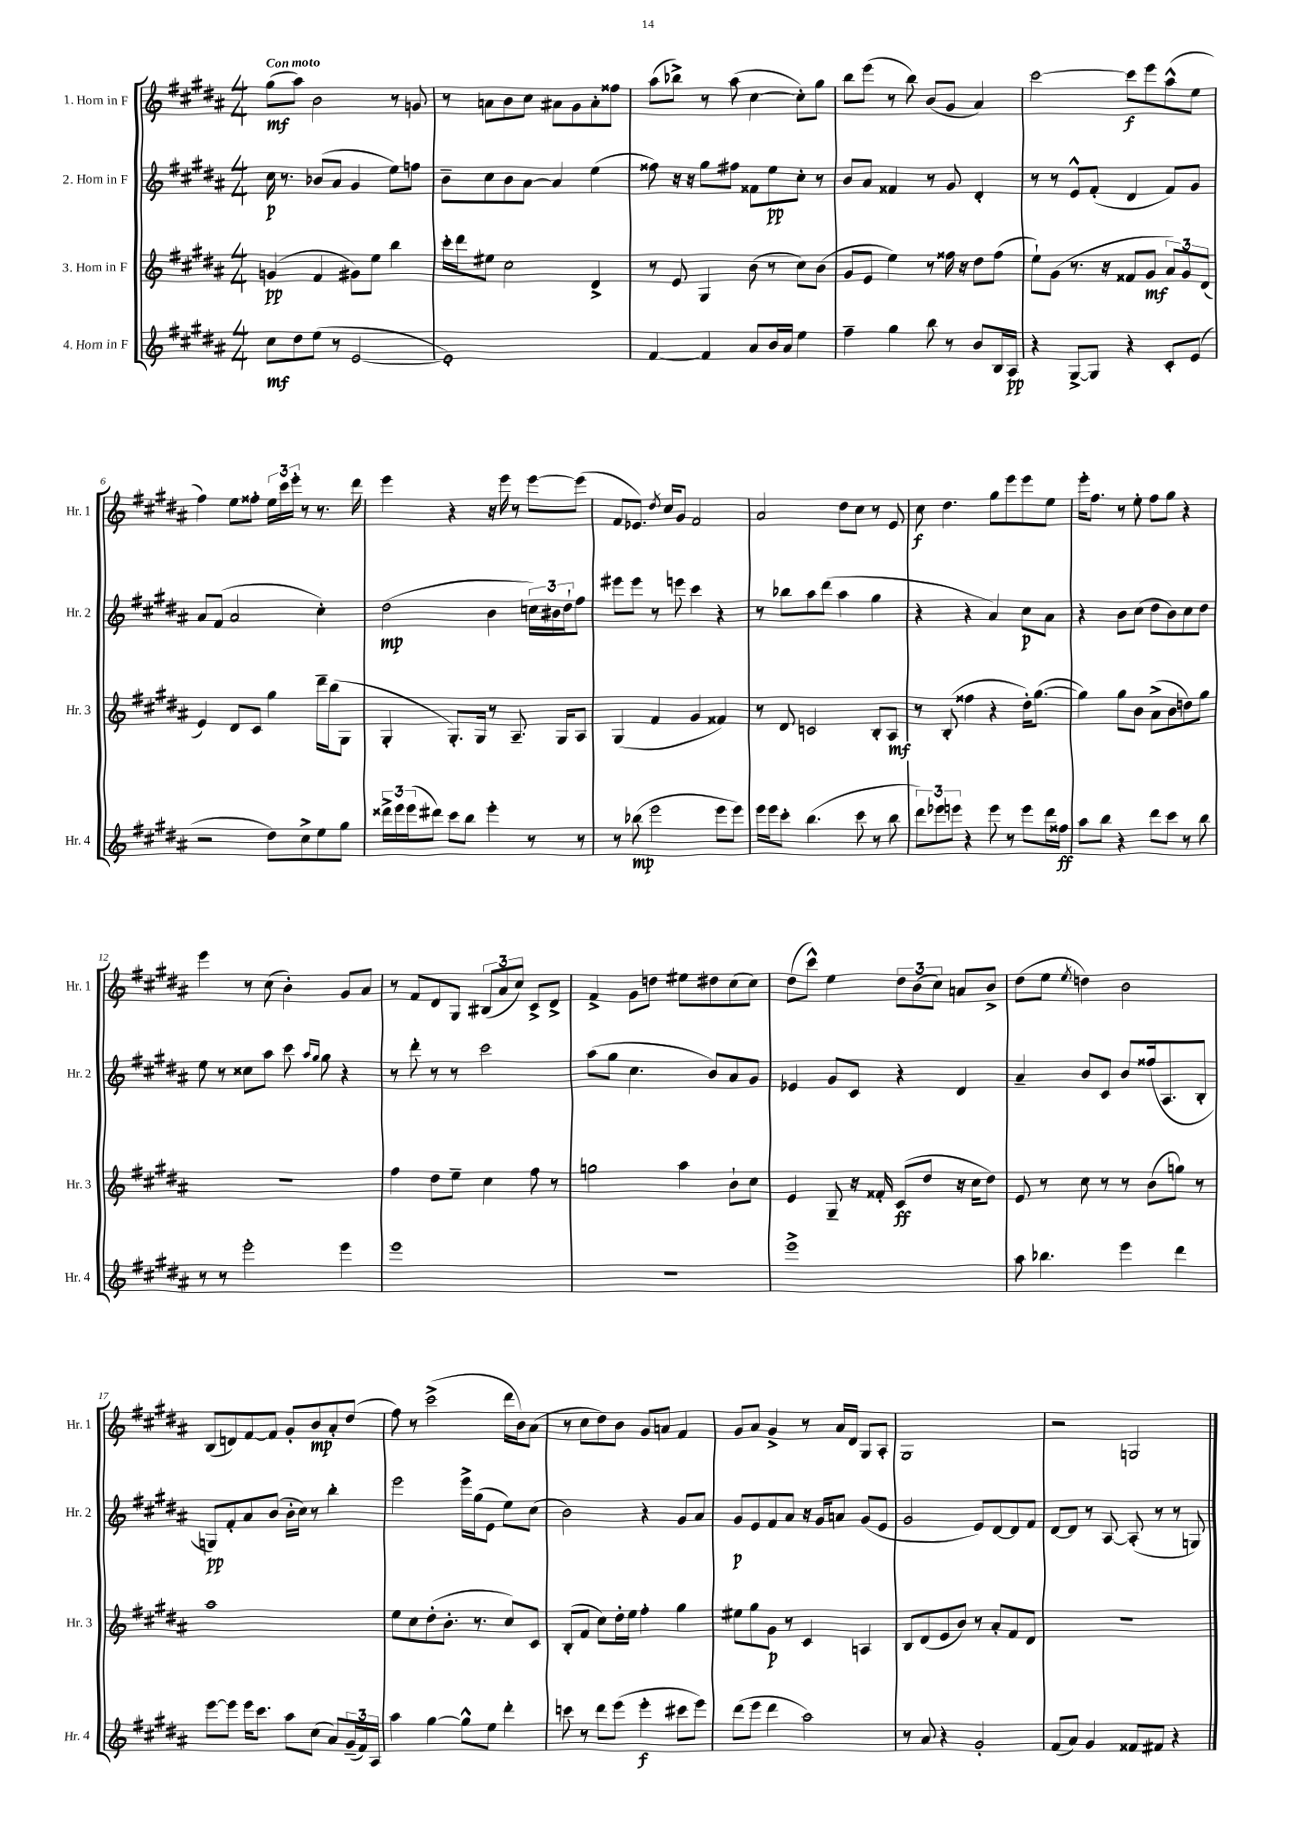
<<
\new StaffGroup <<
\new Staff = "s0" \with { instrumentName = "1. Horn in F" shortInstrumentName = "Hr. 1" } {
    \clef treble \key b \major \numericTimeSignature \time 4/4 \tempo "Con moto"
    gis''8\mf( ais''8) b'2 r8 g'8 |
    r8 a'8 b'8 cis''8 ais'8 gis'8 ais'8-. fisis''8 |
    ais''8( bes''8->) r8 ais''8( cis''4~ cis''8-.) gis''8 |
    b''8 e'''8( r8 b''8) b'8( gis'8 ais'4) |
    cis'''2~ cis'''8\f e'''8 ais''8-^( e''8 |
    fis''4) e''8 fisis''8-. \tuplet 3/2 { e''16 cis'''16 e'''16-. } r8 r8. dis'''16 |
    e'''4 r4 r16 e'''16 r8 e'''8~ e'''8( |
    fis'8 ees'8.) \acciaccatura { dis''8 } cis''16 gis'8 fis'2 |
    ais'2 dis''8 cis''8 r8 e'8 |
    cis''8\f dis''4. gis''8 e'''8 e'''8 e''8 |
    e'''16-. fis''8. r8 e''8-. fis''8 gis''8 r4 |
    e'''4 r8 cis''8( b'4-.) gis'8 ais'8 |
    r8 fis'8 dis'8 gis8 \tuplet 3/2 { bis8( ais'8 cis''8) } cis'8-> dis'8-> |
    fis'4-> gis'8 d''8 eis''8 dis''8 cis''8( cis''8) |
    dis''8( cis'''8-^) e''4 \tuplet 3/2 { dis''8 b'8( cis''8) } a'8 b'8-> |
    dis''8( e''8 \acciaccatura { e''8 } d''4) b'2 |
    b8( d'8) fis'8~ fis'8 gis'8-. b'8\mp ais'8-. dis''8( |
    fis''8) r8 cis'''2->( dis'''16 b'16) ais'8( |
    r8 cis''8 dis''8) b'8 gis'8 a'8 fis'4 |
    gis'8 ais'8 gis'4-> r8 ais'16 dis'16 gis8 ais8-. |
    gis1 |
    r2 g2 \bar "|." |
}
\new Staff = "s1" \with { instrumentName = "2. Horn in F" shortInstrumentName = "Hr. 2" } {
    \clef treble \key b \major \numericTimeSignature \time 4/4
    cis''16\p r8. bes'8( ais'8 gis'4 e''8) f''8 |
    b'8-- cis''8 b'8 ais'8~ ais'4 e''4( |
    fisis''8) r16 r16 gis''8 fis''8 fisis'8 e''8\pp cis''8-. r8 |
    b'8 ais'8 fisis'4 r8 gis'8 dis'4-. |
    r8 r8 e'8-^ fis'8-.( dis'4 fis'8) gis'8 |
    ais'8 fis'8( ais'2 cis''4-.) |
    dis''2\mp( b'4 \tuplet 3/2 { c''16) bis'16 dis''16-! } fis''8 |
    eis'''8 eis'''8 r8 e'''8 cis'''4 r4 |
    r8 bes''8 ais''8 dis'''8( ais''4 gis''4 |
    r4 r4 ais'4) cis''8\p ais'8 |
    r4 b'8 cis''8( dis''8 b'8) cis''8 dis''8 |
    e''8 r8 cisis''8 ais''8 cis'''8 \grace { ais''16 gis''16 } gis''8 r4 |
    r8 dis'''8-. r8 r8 cis'''2 |
    ais''8( gis''8 cis''4. b'8) ais'8 gis'8 |
    ees'4 gis'8 cis'8 r4 dis'4 |
    ais'4-- b'8 cis'8 b'8 fisis''16( ais8. b8-. |
    g8\pp) fis'8-. ais'8 b'8( b'16-. cis''16) r8 b''4-. |
    e'''2 e'''16-> gis''16( e'8 e''8) cis''8( |
    b'2) r4 gis'8 ais'8 |
    gis'8\p e'8 fis'8 ais'8 r16 gis'16 a'8 gis'8( e'8 |
    gis'2 e'8) dis'8~ dis'8 fis'8 |
    dis'8~ dis'8 r8 ais8~ ais8-.( r8 r8 g8) \bar "|." |
}
\new Staff = "s2" \with { instrumentName = "3. Horn in F" shortInstrumentName = "Hr. 3" } {
    \clef treble \key b \major \numericTimeSignature \time 4/4
    g'4\pp( fis'4 gis'8) e''8 b''4 |
    cis'''16-. dis'''16 eis''8 cis''2 dis'4-> |
    r8 e'8 gis4 b'8( r8 cis''8) b'8( |
    gis'8 e'8 e''4) r8 fisis''16 r16 dis''8 fisis''8( |
    e''8-!) gis'8( r8. r16 fisis'8 gis'8\mf \tuplet 3/2 { ais'8) gis'8 dis'8( } |
    e'4) dis'8 cis'8 gis''4 dis'''16-- b''16( gis8 |
    gis4-. gis8.-.) gis16 r8 ais8.-- gis16 ais8 |
    gis4( fis'4 gis'4 fisis'4) |
    r8 dis'8 c'2 b8-. ais8\mf |
    r8 b8-.( fisis''4 r4 dis''16-.) gis''8.~( |
    gis''4) gis''8 b'8 ais'8->( b'8 d''8) gis''8 |
    R1 |
    fis''4 dis''8 e''8-- cis''4 fis''8 r8 |
    g''2 ais''4 b'8-! cis''8 |
    e'4 gis8-- r16 fisis'16-. cis'8\ff( dis''8 r16 cis''16 dis''8) |
    e'8 r8 cis''8 r8 r8 b'8( g''8) r8 |
    ais''1 |
    e''8 cis''8 dis''8-.( b'8.-. r8. cis''8) cis'8 |
    b8-.( fis'8 cis''8) dis''16-. e''16 fis''4-. gis''4 |
    eis''8 gis''8 gis'8\p r8 cis'4 a4 |
    b8 dis'8( e'8 b'8) r8 ais'8-. fis'8 dis'8 |
    R1 \bar "|." |
}
\new Staff = "s3" \with { instrumentName = "4. Horn in F" shortInstrumentName = "Hr. 4" } {
    \clef treble \key b \major \numericTimeSignature \time 4/4
    cis''8\mf dis''8 e''8( r8 e'2~ |
    e'1-.) |
    fis'4~ fis'4 ais'8 b'16 ais'16 e''4 |
    fis''4-- gis''4 b''8 r8 b'8 b16 ais16\pp |
    r4 gis8~-> gis8 r4 cis'8-. e'8( |
    r2 dis''8) cis''8-> e''8 gis''8 |
    \tuplet 3/2 { disis'''16-> e'''16 e'''16( } dis'''8) cis'''8 b''8 e'''4-. r8 r8 |
    r8 bes''8\mp( e'''2 e'''8 e'''8) |
    e'''16 e'''16 cis'''8-. b''4.( cis'''8 r8 b''8 |
    \tuplet 3/2 { dis'''8) ees'''8 e'''8 } r4 e'''8 r8 e'''8 dis'''16 fisis''16\ff |
    ais''8 b''8 r4 dis'''8 cis'''8 r8 b''8 |
    r8 r8 e'''2-. e'''4 |
    e'''1 |
    R1 |
    e'''1-> |
    ais''8 bes''4. e'''4 dis'''4 |
    e'''8~ e'''8 e'''16 cis'''8. ais''8 cis''8( ais'8) \tuplet 3/2 { gis'16--( fis'16) ais16 } |
    ais''4 gis''4~ gis''8-^ e''8 dis'''4-. |
    c'''8 r8 dis'''8 e'''8( e'''4-.\f cis'''8 e'''8) |
    dis'''8( e'''8 dis'''4 ais''2) |
    r8 ais'8 r4 gis'2-. |
    fis'8( ais'8) gis'4 fisis'8 fis'8 r4 \bar "|." |
}
>>
>>
